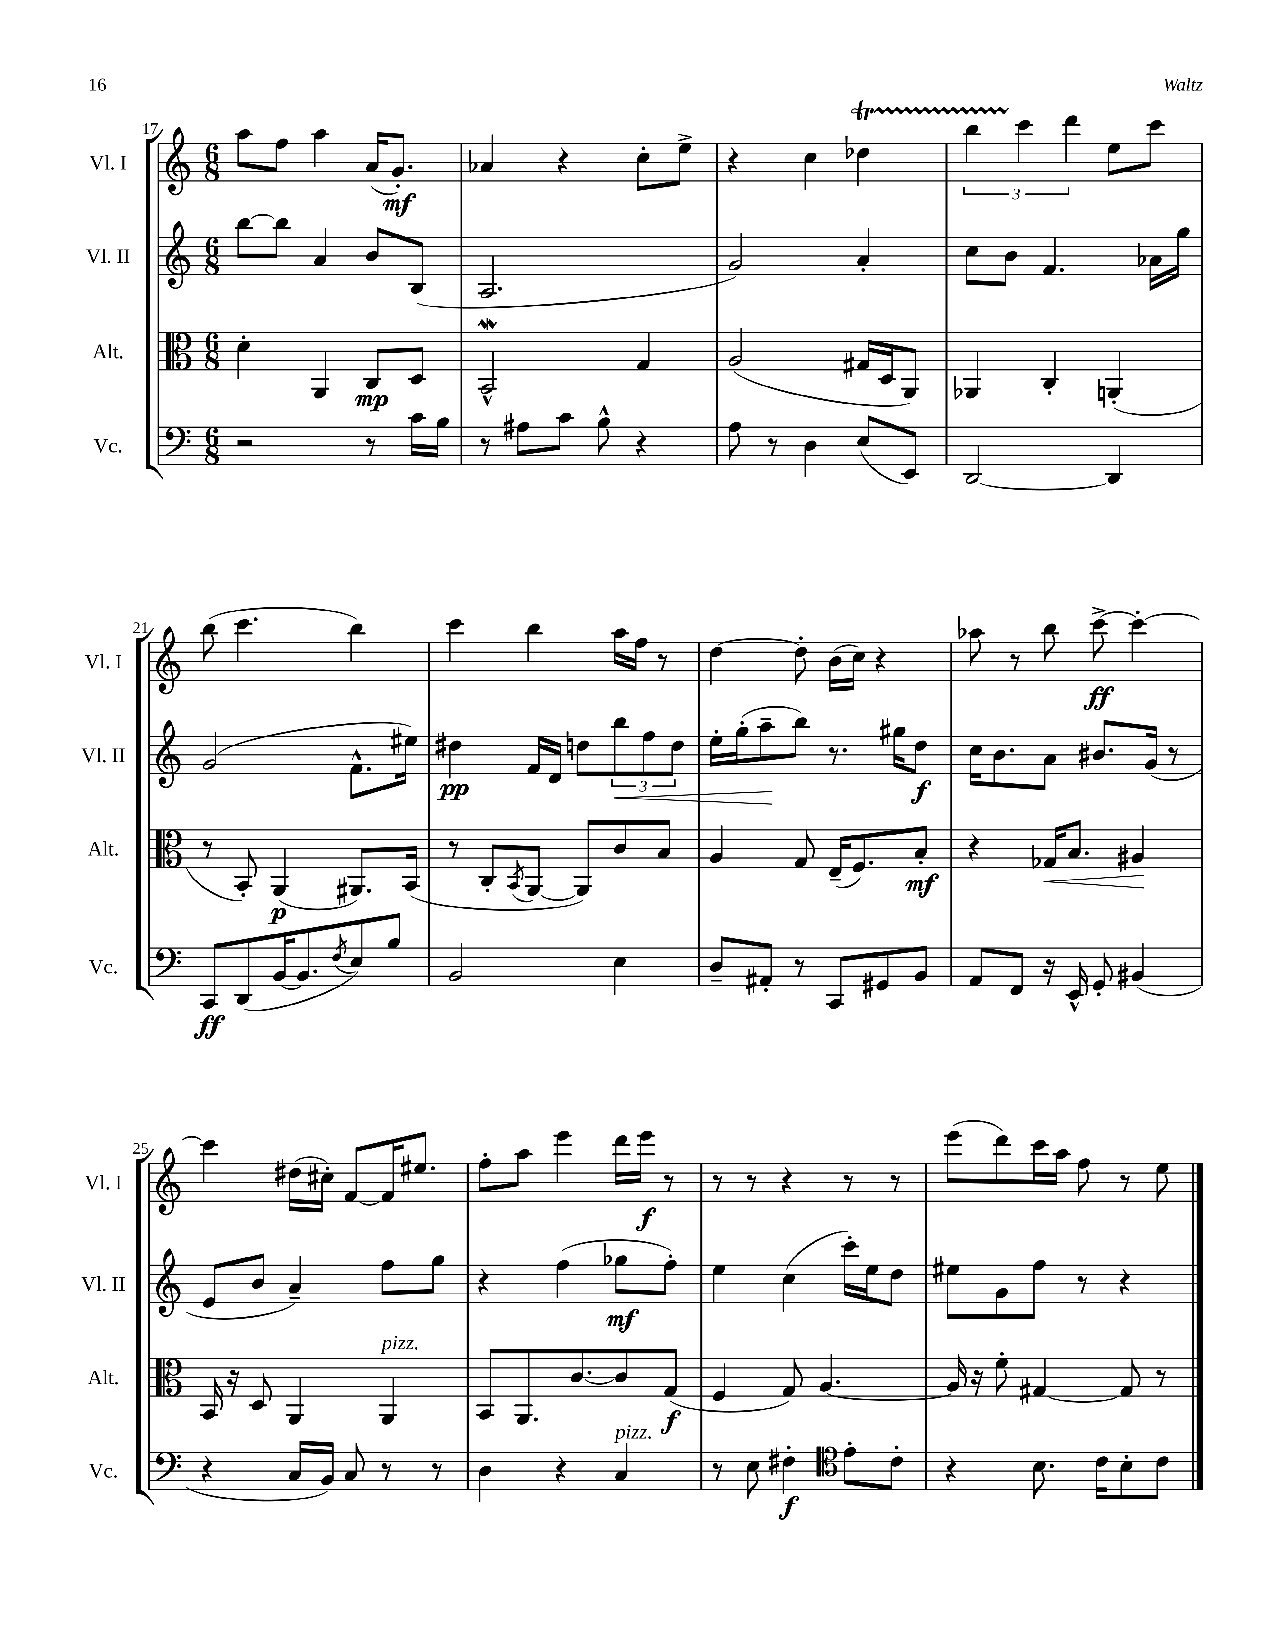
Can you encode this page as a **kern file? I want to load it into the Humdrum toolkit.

**kern	**dynam	**kern	**dynam	**kern	**dynam	**kern	**dynam
*part4	*part4	*part3	*part3	*part2	*part2	*part1	*part1
*staff4	*staff4	*staff3	*staff3	*staff2	*staff2	*staff1	*staff1
*I"Vc.	*	*I"Alt.	*	*I"Vl. II	*	*I"Vl. I	*
*I'Vc.	*	*I'Alt.	*	*I'Vl. II	*	*I'Vl. I	*
*clefF4	*	*clefC3	*	*clefG2	*	*clefG2	*
*k[]	*	*k[]	*	*k[]	*	*k[]	*
*M6/8	*	*M6/8	*	*M6/8	*	*M6/8	*
=17	=17	=17	=17	=17	=17	=17	=17
2r	.	4d'\	.	[8bb\L	.	8aa\L	.
.	.	.	.	8bb\J]	.	8ff\J	.
.	.	4AA/	.	4a/	.	4aa\	.
8r	.	8C/L	mp	8b/L	.	(16a/KL	.
.	.	.	.	.	.	8.g'/J)	mf
16c\LL	.	8D/J	.	(8B/J	.	.	.
16B\JJ	.	.	.	.	.	.	.
=18	=18	=18	=18	=18	=18	=18	=18
8r	.	2BBW^^/	.	2.A/	.	4a-X/	.
8A#X\L	.	.	.	.	.	.	.
8c\J	.	.	.	.	.	4r	.
8B^^\	.	.	.	.	.	.	.
4r	.	4G/	.	.	.	8cc'\L	.
.	.	.	.	.	.	8ee^\J	.
=19	=19	=19	=19	=19	=19	=19	=19
8A\	.	(2A/	.	2g/)	.	4r	.
8r	.	.	.	.	.	.	.
4D\	.	.	.	.	.	4cc\	.
(8E/L	.	16G#X/LL	.	4a'/	.	4dd-XT\	.
.	.	16D/J	.	.	.	.	.
8EE/J)	.	8AA/J)	.	.	.	.	.
=20	=20	=20	=20	=20	=20	=20	=20
[2DD/	.	4AA-X/	.	8cc\L	.	6bbTTT\	.
.	.	.	.	8b\J	.	.	.
.	.	.	.	.	.	6ccc\	.
.	.	4C'/	.	4.f/	.	.	.
.	.	.	.	.	.	6ddd\	.
4DD/]	.	(4AAn'/	.	.	.	8ee\L	.
.	.	.	.	16a-X\LL	.	8ccc\J	.
.	.	.	.	16gg\JJ	.	.	.
!!LO:LB:g=z
=21	=21	=21	=21	=21	=21	=21	=21
8CC/L	ff	8r	.	(2g/	.	(8bb\	.
(8DD/	.	8BB'/)	.	.	.	4.ccc\	.
[16BB/K	.	(4AA/	p	.	.	.	.
8.BB/]	.	.	.	.	.	.	.
8qF/	.	.	.	.	.	.	.
8E/)	.	8.AA#X/L)	.	8.f^^\L	.	4bb\)	.
8B/J	.	.	.	.	.	.	.
.	.	(16BB/Jk	.	16ee#X\Jk)	.	.	.
=22	=22	=22	=22	=22	=22	=22	=22
2BB/	.	8r	.	4dd#X\	pp	4ccc\	.
.	.	8C'/L	.	.	.	.	.
.	.	8qBB/	.	.	.	.	.
.	.	[8AA/J	.	16f/LL	.	4bb\	.
.	.	.	.	16d/JJ	.	.	.
.	.	8AA/L])	.	8ddn\L	.	.	.
!	!	!	!	!	!LO:HP:b	!	!
4E\	.	8c/	.	12bb\	<	16aa\LL	.
.	.	.	.	.	.	16ff\JJ	.
.	.	.	.	12ff\	.	.	.
.	.	8B/J	.	.	.	8r	.
.	.	.	.	12dd\J	.	.	.
=23	=23	=23	=23	=23	=23	=23	=23
8D~/L	.	4A/	.	16ee'\LL	.	[4dd\	.
.	.	.	.	(16gg'\J	.	.	.
8AA#X'/J	.	.	.	8aa~\	.	.	.
8r	.	8G/	.	8bb\J)	[	8dd'\]	.
8CC/L	.	(16E~/KL	.	8.r	.	(16b\LL	.
.	.	8.F/)	.	.	.	16cc\JJ)	.
8GG#X/	.	.	.	.	.	4r	.
.	.	.	.	16gg#X\KL	.	.	.
8BB/J	.	8B'/J	mf	8dd\J	f	.	.
=24	=24	=24	=24	=24	=24	=24	=24
8AA/L	.	4r	.	16cc\KL	.	8aa-X\	.
.	.	.	.	8.b\	.	.	.
8FF/J	.	.	.	.	.	8r	.
!	!	!	!LO:HP:b	!	!	!	!
16r	.	16G-X/KL	<	8a\J	.	8bb\	.
16EE^^/	.	8.B/J	.	.	.	.	.
8GG'/	.	.	.	8.b#X/L	.	[8ccc^\	ff
(4BB#X/	.	4A#X/	.	.	.	4ccc'\_	.
.	.	.	.	(16g/Jk	.	.	.
.	.	.	.	8r	.	.	.
.	.	.	[	.	.	.	.
!!LO:LB:g=z
=25	=25	=25	=25	=25	=25	=25	=25
4r	.	16BB/	.	8e/L	.	4ccc\]	.
.	.	16r	.	.	.	.	.
.	.	8D/	.	8b/J	.	.	.
16C/LL	.	4AA/	.	4a~/)	.	(16dd#X\LL	.
16BB/JJ)	.	.	.	.	.	16cc#X'\JJ)	.
8C/	.	.	.	.	.	[8f/L	.
!	!	!LO:TX:a:i:t=pizz.	!	!	!	!	!
8r	.	4AA/	.	8ff\L	.	16f/K]	.
.	.	.	.	.	.	8.ee#X/J	.
8r	.	.	.	8gg\J	.	.	.
=26	=26	=26	=26	=26	=26	=26	=26
4D\	.	8BB/L	.	4r	.	8ff'\L	.
.	.	8.AA/	.	.	.	8aa\J	.
4r	.	.	.	(4ff\	.	4eee\	.
.	.	[8.c/	.	.	.	.	.
!LO:TX:a:i:t=pizz.	!	!	!	!	!	!	!
4C/	.	8c/]	.	8gg-X\L	mf	16ddd\LL	.
.	.	.	.	.	.	16eee\JJ	f
.	.	(8G/J	f	8ff'\J)	.	8r	.
=27	=27	=27	=27	=27	=27	=27	=27
8r	.	4F/	.	4ee\	.	8r	.
8E\	.	.	.	.	.	8r	.
4F#X'\	f	8G/)	.	(4cc\	.	4r	.
.	.	[4.A/	.	.	.	.	.
*clefC4	*	*	*	*	*	*	*
8e'\L	.	.	.	16ccc'\LL)	.	8r	.
.	.	.	.	16ee\J	.	.	.
8c'\J	.	.	.	8dd\J	.	8r	.
=28	=28	=28	=28	=28	=28	=28	=28
4r	.	16A/]	.	8ee#X\L	.	(8eee\L	.
.	.	16r	.	.	.	.	.
.	.	8f'\	.	8g\	.	8ddd\)	.
8.B\	.	[4G#X/	.	8ff\J	.	16ccc\L	.
.	.	.	.	.	.	16aa\JJ	.
.	.	.	.	8r	.	8ff\	.
16c\KL	.	.	.	.	.	.	.
8B'\	.	8G#/]	.	4r	.	8r	.
8c\J	.	8r	.	.	.	8ee\	.
==	==	==	==	==	==	==	==
*-	*-	*-	*-	*-	*-	*-	*-
